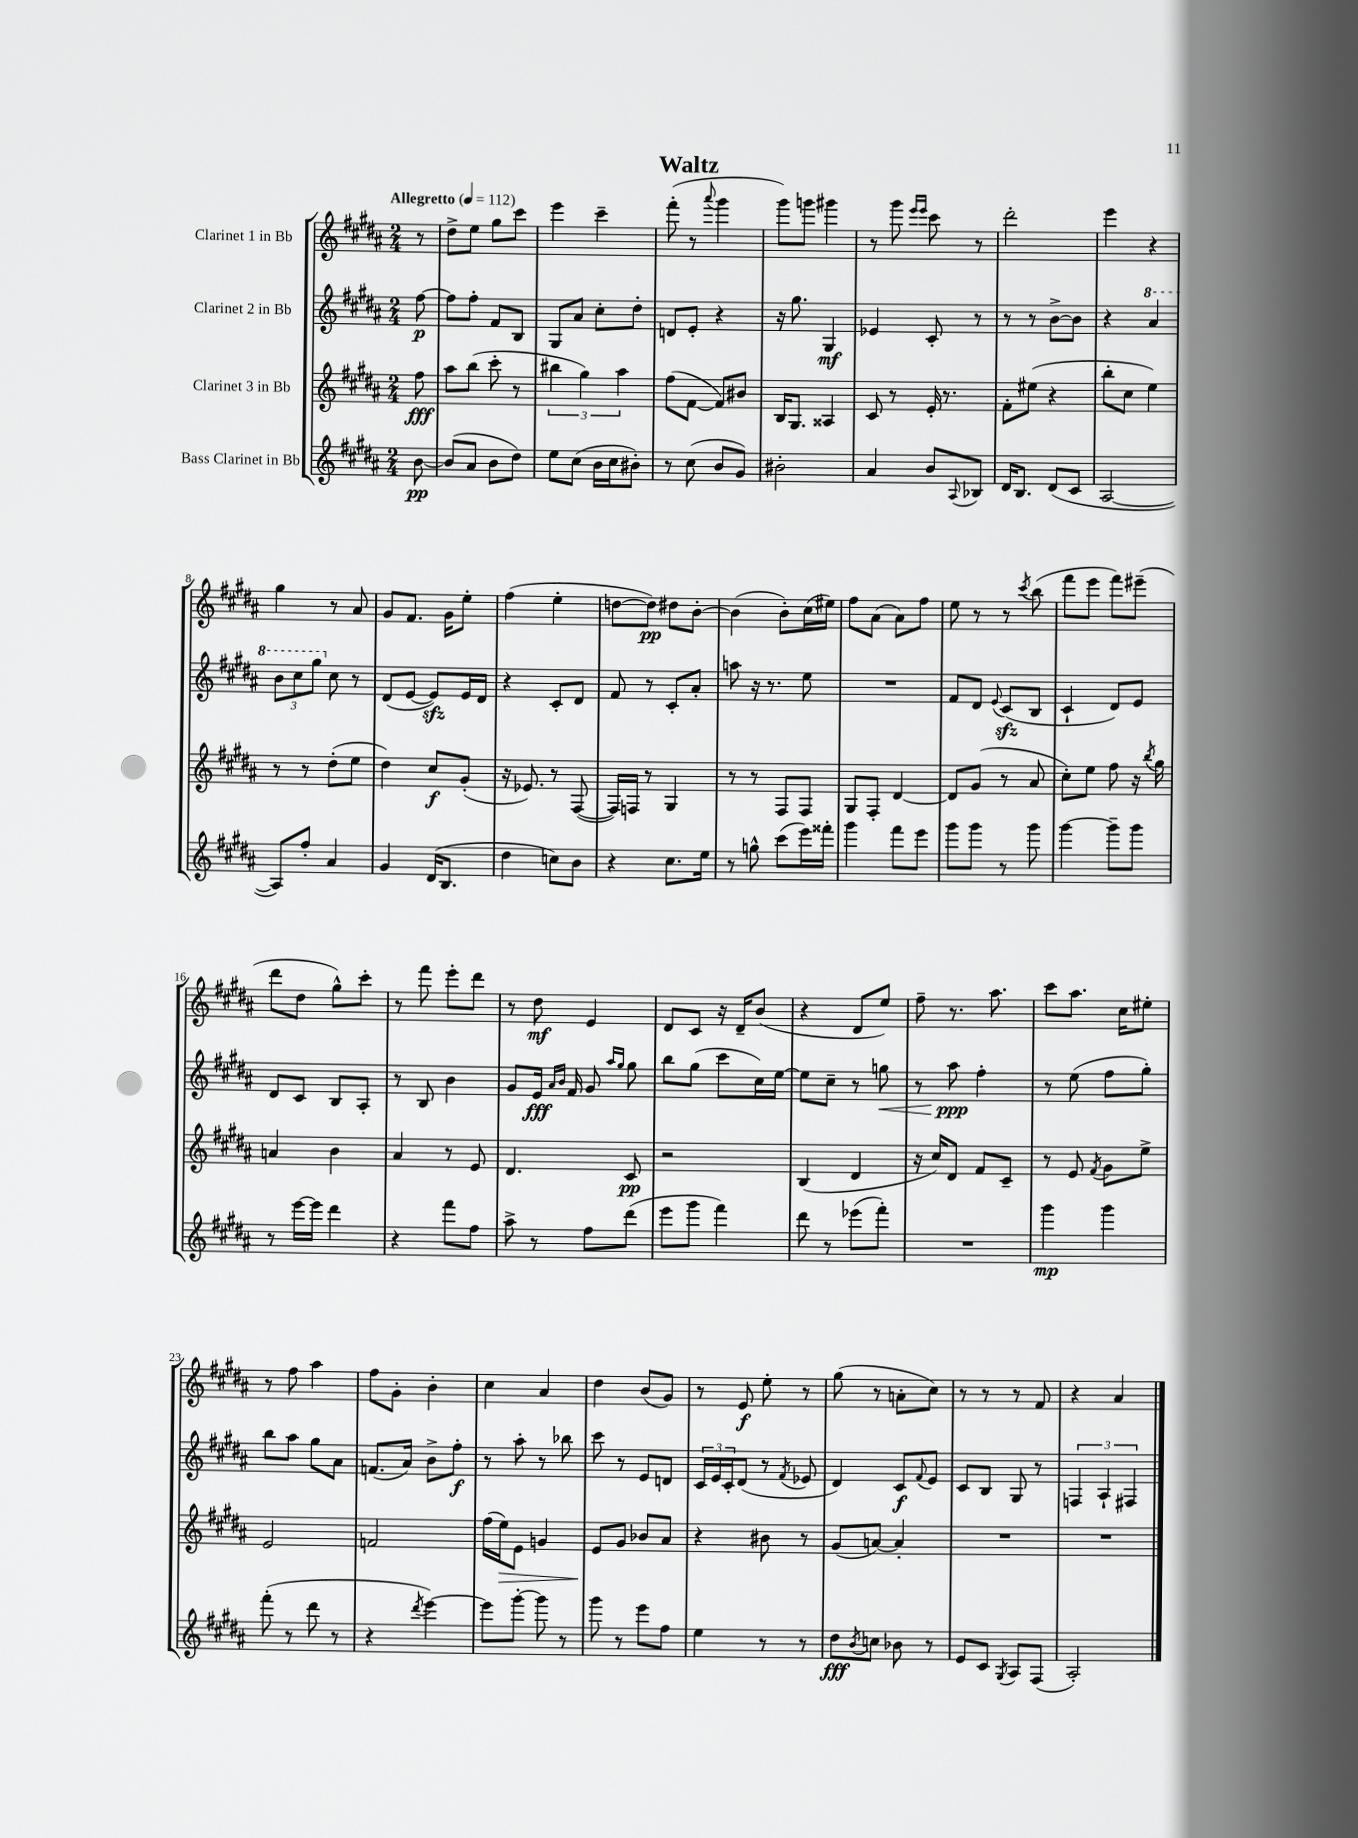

**kern	**kern	**kern	**kern
*staff4	*staff3	*staff2	*staff1
*clefG2	*clefG2	*clefG2	*clefG2
*k[f#c#g#d#a#]	*k[f#c#g#d#a#]	*k[f#c#g#d#a#]	*k[f#c#g#d#a#]
*M2/4	*M2/4	*M2/4	*M2/4
*MM112	*MM112	*MM112	*MM112
[8b	8ff#	[8ff#	8r
=	=	=	=
(8b]	8aa#	8ff#]	8dd#^
8a#	(8bb	8ff#'	8ee
8b	8ccc#'	8f#	8gg#
8dd#)	8r	8B	8ccc#
=	=	=	=
8ee	6bb#	8G#	4eee
(8cc#	.	8a#	.
.	6gg#)	.	.
16b	.	8cc#'	4ccc#~
16cc#	.	.	.
.	6aa#	.	.
8b#')	.	8dd#'	.
=	=	=	=
8r	(8ff#	8d	(8fff#'
(8cc#	[8f#	8e'	8r
.	.	.	8qqaaa#
8b	8f#])	4r	4ggg#
8g#)	8b#	.	.
=	=	=	=
2b#'	16B	16r	8ggg#)
.	8.G#	8.gg#	.
.	.	.	8ggg
.	4A##	4G#	4ggg#
=	=	=	=
4a#	8c#	4e-	8r
.	8r	.	8ggg#
.	.	.	16qqeee
.	.	.	16qqeee
8b	16e'	8c#'	8ccc#
.	8.r	.	.
8qqA#	.	.	.
8B-	.	8r	8r
=	=	=	=
16d#	8f#'	8r	2ddd#'
8.B	.	.	.
.	(8ee#	8r	.
(8d#	4r	[8b^	.
8c#	.	8b]	.
=	=	=	=
[2A#	8bb'	4r	4eee
.	8cc#	.	.
.	4ee)	4aa#	4r
=	=	=	=
8A#])	8r	12bb	4gg#
.	.	12ccc#	.
8ff#'	8r	.	.
.	.	12ggg#	.
4a#	(8dd#'	8cc#	8r
.	8ee	8r	8a#
=	=	=	=
4g#	4dd#)	(8d#	8g#
.	.	[8e	8.f#
(16d#	8cc#	8e])	.
8.B	.	.	16g#
.	(8g#'	16e	8ee'
.	.	16d#	.
=	=	=	=
4dd#	16r	4r	(4ff#
.	8.e-)	.	.
8cc)	8r	8c#'	4ee'
8b	([8F#	8d#	.
=	=	=	=
4r	16F#])	8f#	[8dd
.	16F	.	.
.	8r	8r	8dd])
8.cc#	4G#	8c#'	8dd#
.	.	8a#'	[8b'
16ee	.	.	.
=	=	=	=
8r	8r	8aa	(4b]
8gg^^	8r	16r	.
.	.	8.r	.
(8ccc#	8F#	.	8b')
16eee)	8F#	8ee	(16cc#
16fff##'	.	.	16ee#)
=	=	=	=
4ggg#	8G#	2r	8ff#
.	8F#'	.	(8a#
8fff#	[4d#	.	8a#)
8eee	.	.	8ff#
=	=	=	=
8ggg#	8d#]	8f#	8ee
8ggg#	(8g#	8d#	8r
.	.	8qqe	.
8r	8r	(8c#	8r
.	.	.	8qccc#
8ggg#	8a#	8B	(8bb
=	=	=	=
[4ggg#	8cc#')	4c#`	8fff#
.	8ee	.	8eee
8ggg#~]	8ff#	8d#)	8fff#)
8ggg#	16r	8e	(8eee#~
.	8qbb	.	.
.	16gg#	.	.
=	=	=	=
8r	4a	8d#	8ddd#
[16eee	.	8c#	8dd#
16eee]	.	.	.
4ddd#	4b	8B	8gg#^^)
.	.	8A#'	8ccc#'
=	=	=	=
4r	4a#	8r	8r
.	.	8B	8fff#
8fff#	8r	4b	8eee'
8ff#	8e	.	8ddd#
=	=	=	=
8aa#^	4.d#	8g#	8r
8r	.	16e	8dd#
.	.	16qqa#	.
.	.	16qqb	.
.	.	16f#	.
8ff#	.	8g#	4e
.	.	16qqaa#	.
.	.	16qqgg#	.
(8ddd#	8c#	8gg#	.
=	=	=	=
8eee	2r	8bb	8d#
8ggg#	.	(8gg#	8c#
4fff#)	.	8ccc#	16r
.	.	.	16d#~
.	.	16cc#)	(8b
.	.	[16ee	.
=	=	=	=
8ddd#	(4B	8ee]	4r
8r	.	8cc#~	.
(8eee-	4d#	8r	8d#
8fff#')	.	8gg	8ee)
=	=	=	=
2r	16r	8r	8ff#~
.	16cc#)	.	.
.	8d#	8aa#	8.r
.	8f#	4ff#'	.
.	.	.	8.aa#
.	8c#~	.	.
=	=	=	=
4ggg#	8r	8r	8ccc#
.	8e	(8ee	8.aa#
.	8qf#	.	.
4ggg#	8g#	8ff#	.
.	.	.	16cc#
.	8ee^	8gg#')	8ee#'
=	=	=	=
(8fff#'	2e	8bb	8r
8r	.	8aa#	8ff#
8ddd#	.	8gg#	4aa#
8r	.	8a#	.
=	=	=	=
4r	2f	(8.f	8ff#
.	.	.	8g#'
.	.	16a#)	.
8qddd#	.	.	.
[4eee)	.	8b^	4b'
.	.	8ff#'	.
=	=	=	=
8eee]	(16ff#	8r	4cc#
.	16ee)	.	.
[8ggg#'	8e	8aa#'	.
8ggg#]	4g	8r	4a#
8r	.	8bb-	.
=	=	=	=
8ggg#	8e	8ccc#	4dd#
8r	8g#	8r	.
8eee	8b-	8e	(8b
8ff#	8a#	8d	8g#)
=	=	=	=
4ee	4r	24c#	8r
.	.	24e	.
.	.	24c#'	.
.	.	(8d#	8e
8r	8b#	8r	8ee'
.	.	8qf#	.
8r	8r	8e-	8r
=	=	=	=
8dd#	(8g#	4d#)	(8gg#
8qb	.	.	.
8cc	[8a)	.	8r
8b-	4a']	8c#	8a'
.	.	8qqf#	.
8r	.	8e	8cc#)
=	=	=	=
8e	2r	8c#	8r
8c#	.	8B	8r
8qG#	.	.	.
8A#	.	8G#	8r
(8F#	.	8r	8f#
=	=	=	=
2A#')	2r	6F	4r
.	.	6A#`	.
.	.	.	4a#
.	.	6F#	.
==	==	==	==
*-	*-	*-	*-
